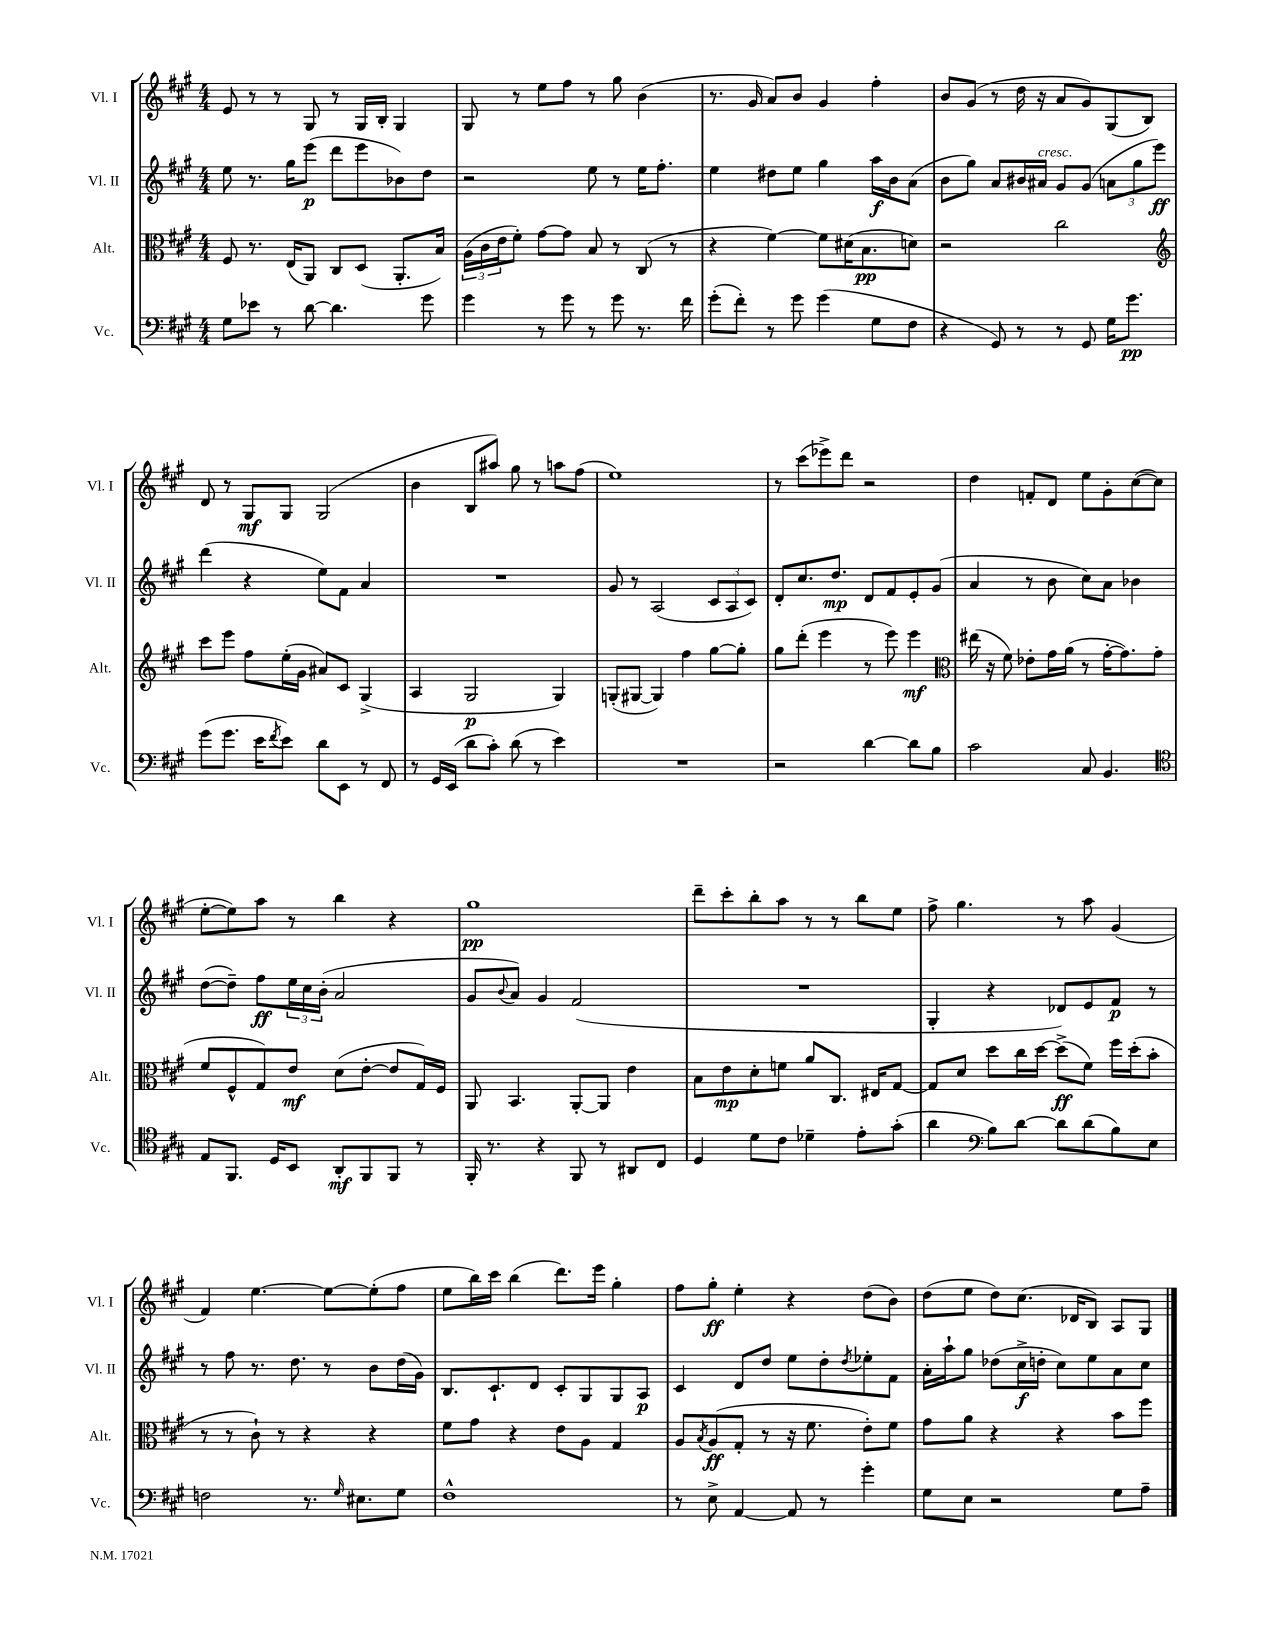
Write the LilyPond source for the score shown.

<<
\new StaffGroup <<
\new Staff = "s0" \with { instrumentName = "Vl. I" shortInstrumentName = "Vl. I" } {
    \clef treble \key a \major \numericTimeSignature \time 4/4
    e'8 r8 r8 gis8 r8 gis16 b16-. gis4 |
    gis8 r8 e''8 fis''8 r8 gis''8 b'4( |
    r8. gis'16 a'8) b'8 gis'4 fis''4-. |
    b'8 gis'8( r8 d''16 r16 a'8 gis'8) gis8( b8) |
    d'8 r8 gis8\mf gis8 gis2( |
    b'4 b8 ais''8) gis''8 r8 a''8 fis''8( |
    e''1) |
    r8 cis'''8( ees'''8->) d'''8 r2 |
    d''4 f'8-. d'8 e''8 gis'8-. cis''8~( cis''8 |
    e''8~-. e''8) a''8 r8 b''4 r4 |
    gis''1\pp |
    d'''8-- cis'''8-. b''8-. a''8 r8 r8 b''8 e''8 |
    fis''8-> gis''4. r8 a''8 gis'4( |
    fis'4) e''4.~ e''8~ e''8-.( fis''8 |
    e''8 b''16) cis'''16 b''4( d'''8.) e'''16 gis''4-. |
    fis''8 gis''8-.\ff e''4-. r4 d''8( b'8) |
    d''8( e''8 d''8) cis''8.( des'16 b8) a8 gis8 \bar "|." |
}
\new Staff = "s1" \with { instrumentName = "Vl. II" shortInstrumentName = "Vl. II" } {
    \clef treble \key a \major \numericTimeSignature \time 4/4
    e''8 r8. gis''16 e'''8\p( d'''8 e'''8 bes'8) d''8 |
    r2 e''8 r8 e''16 fis''8.-. |
    e''4 dis''8 e''8 gis''4 a''16\f b'16 a'8( |
    b'8 gis''8) a'8 bis'16 ais'16^\markup { \italic "cresc." } gis'8 gis'8( \tuplet 3/2 { a'8 gis''8 e'''8\ff) } |
    d'''4( r4 e''8) fis'8 a'4 |
    R1 |
    gis'8 r8 a2( \tuplet 3/2 { cis'8 a8 cis'8) } |
    d'8-. cis''8. d''8.\mp d'8 fis'8 e'8-. gis'8( |
    a'4 r8 b'8 cis''8) a'8 bes'4 |
    d''8~( d''8--) fis''8\ff \tuplet 3/2 { e''16 cis''16 b'16-.( } a'2 |
    gis'8 \appoggiatura { b'8 } a'8) gis'4 fis'2( |
    R1 |
    gis4-. r4 des'8) e'8 fis'8\p r8 |
    r8 fis''8 r8. d''8. r8 b'8 d''16( gis'16) |
    b8. cis'8.-! d'8 cis'8-. gis8 gis8 a8\p |
    cis'4 d'8 d''8 e''8 d''8-. \acciaccatura { d''8 } ees''8-. fis'8 |
    a'16-. a''16-! gis''8 des''8( cis''16->\f d''16-. cis''8) e''8 a'8 cis''8 \bar "|." |
}
\new Staff = "s2" \with { instrumentName = "Alt." shortInstrumentName = "Alt." } {
    \clef alto \key a \major \numericTimeSignature \time 4/4
    fis8 r8. e16( a,8) cis8 d8( a,8.-. b16) |
    \tuplet 3/2 { a16( cis'16 e'16 } fis'8-.) gis'8~ gis'8 b8 r8 cis8( r8 |
    r4 fis'4~) fis'8 dis'16( b8.\pp d'8) |
    r2 cis''2 |
    \clef treble cis'''8 e'''8 fis''8 e''16-.( gis'16 ais'8) cis'8 gis4->( |
    a4 gis2\p gis4) |
    g8-.( gis8~ gis4) fis''4 gis''8~ gis''8-. |
    gis''8 d'''8-.( e'''4 r8 e'''8) e'''4\mf |
    \clef alto eis''16( r16 fis'8) ees'8-. gis'16 a'16( r8 gis'16~-. gis'8.) gis'8( |
    fis'8 fis8-^ gis8) e'8\mf d'8( e'8~-. e'8 gis16) fis16 |
    a,8 b,4. a,8~-. a,8 e'4 |
    b8 e'8\mp d'8-. f'8 a'8 cis8. eis16 gis8~ |
    gis8 d'8 d''8 cis''16 d''16~ d''8->\ff( fis'8) fis''16 d''16-.( b'8-. |
    r8 r8 cis'8-!) r8 r4 r4 |
    fis'8 gis'8 r4 e'8 a8 gis4 |
    a8 \acciaccatura { b8 } a8\ff( gis8-. r8 r16 fis'8. e'8-.) fis'8 |
    gis'8 a'8 r4 r4 b'8 fis''8 \bar "|." |
}
\new Staff = "s3" \with { instrumentName = "Vc." shortInstrumentName = "Vc." } {
    \clef bass \key a \major \numericTimeSignature \time 4/4
    gis8 ees'8 r8 d'8~ d'4. gis'8 |
    gis'4 r8 gis'8 r8 gis'8 r8. fis'16 |
    gis'8-.( fis'8-.) r8 gis'8 gis'4( gis8 fis8 |
    r4 gis,8) r8 r8 gis,8 gis16 gis'8.\pp |
    gis'8( gis'8. e'16 \acciaccatura { fis'8 } e'8) d'8 e,8 r8 fis,8 |
    r8 gis,16 e,16( d'8 cis'8-.) d'8( r8 e'4) |
    R1 |
    r2 d'4~ d'8 b8 |
    cis'2 cis8 b,4. |
    \clef tenor e8 fis,8. d16 b,8 a,8-.\mf fis,8 fis,8 r8 |
    fis,16-. r8. r4 fis,8 r8 ais,8 cis8 |
    d4 d'8 cis'8 des'4-- e'8-. gis'8-.( |
    a'4 \clef bass b8) d'8~ d'8 d'8( b8) e8 |
    f2 r8. \grace { gis16 } eis8. gis8 |
    fis1-^ |
    r8 e8-> a,4~ a,8 r8 gis'4-. |
    gis8 e8 r2 gis8 a8-- \bar "|." |
}
>>
>>
\layout { \context { \Score \remove "Bar_number_engraver" } }
